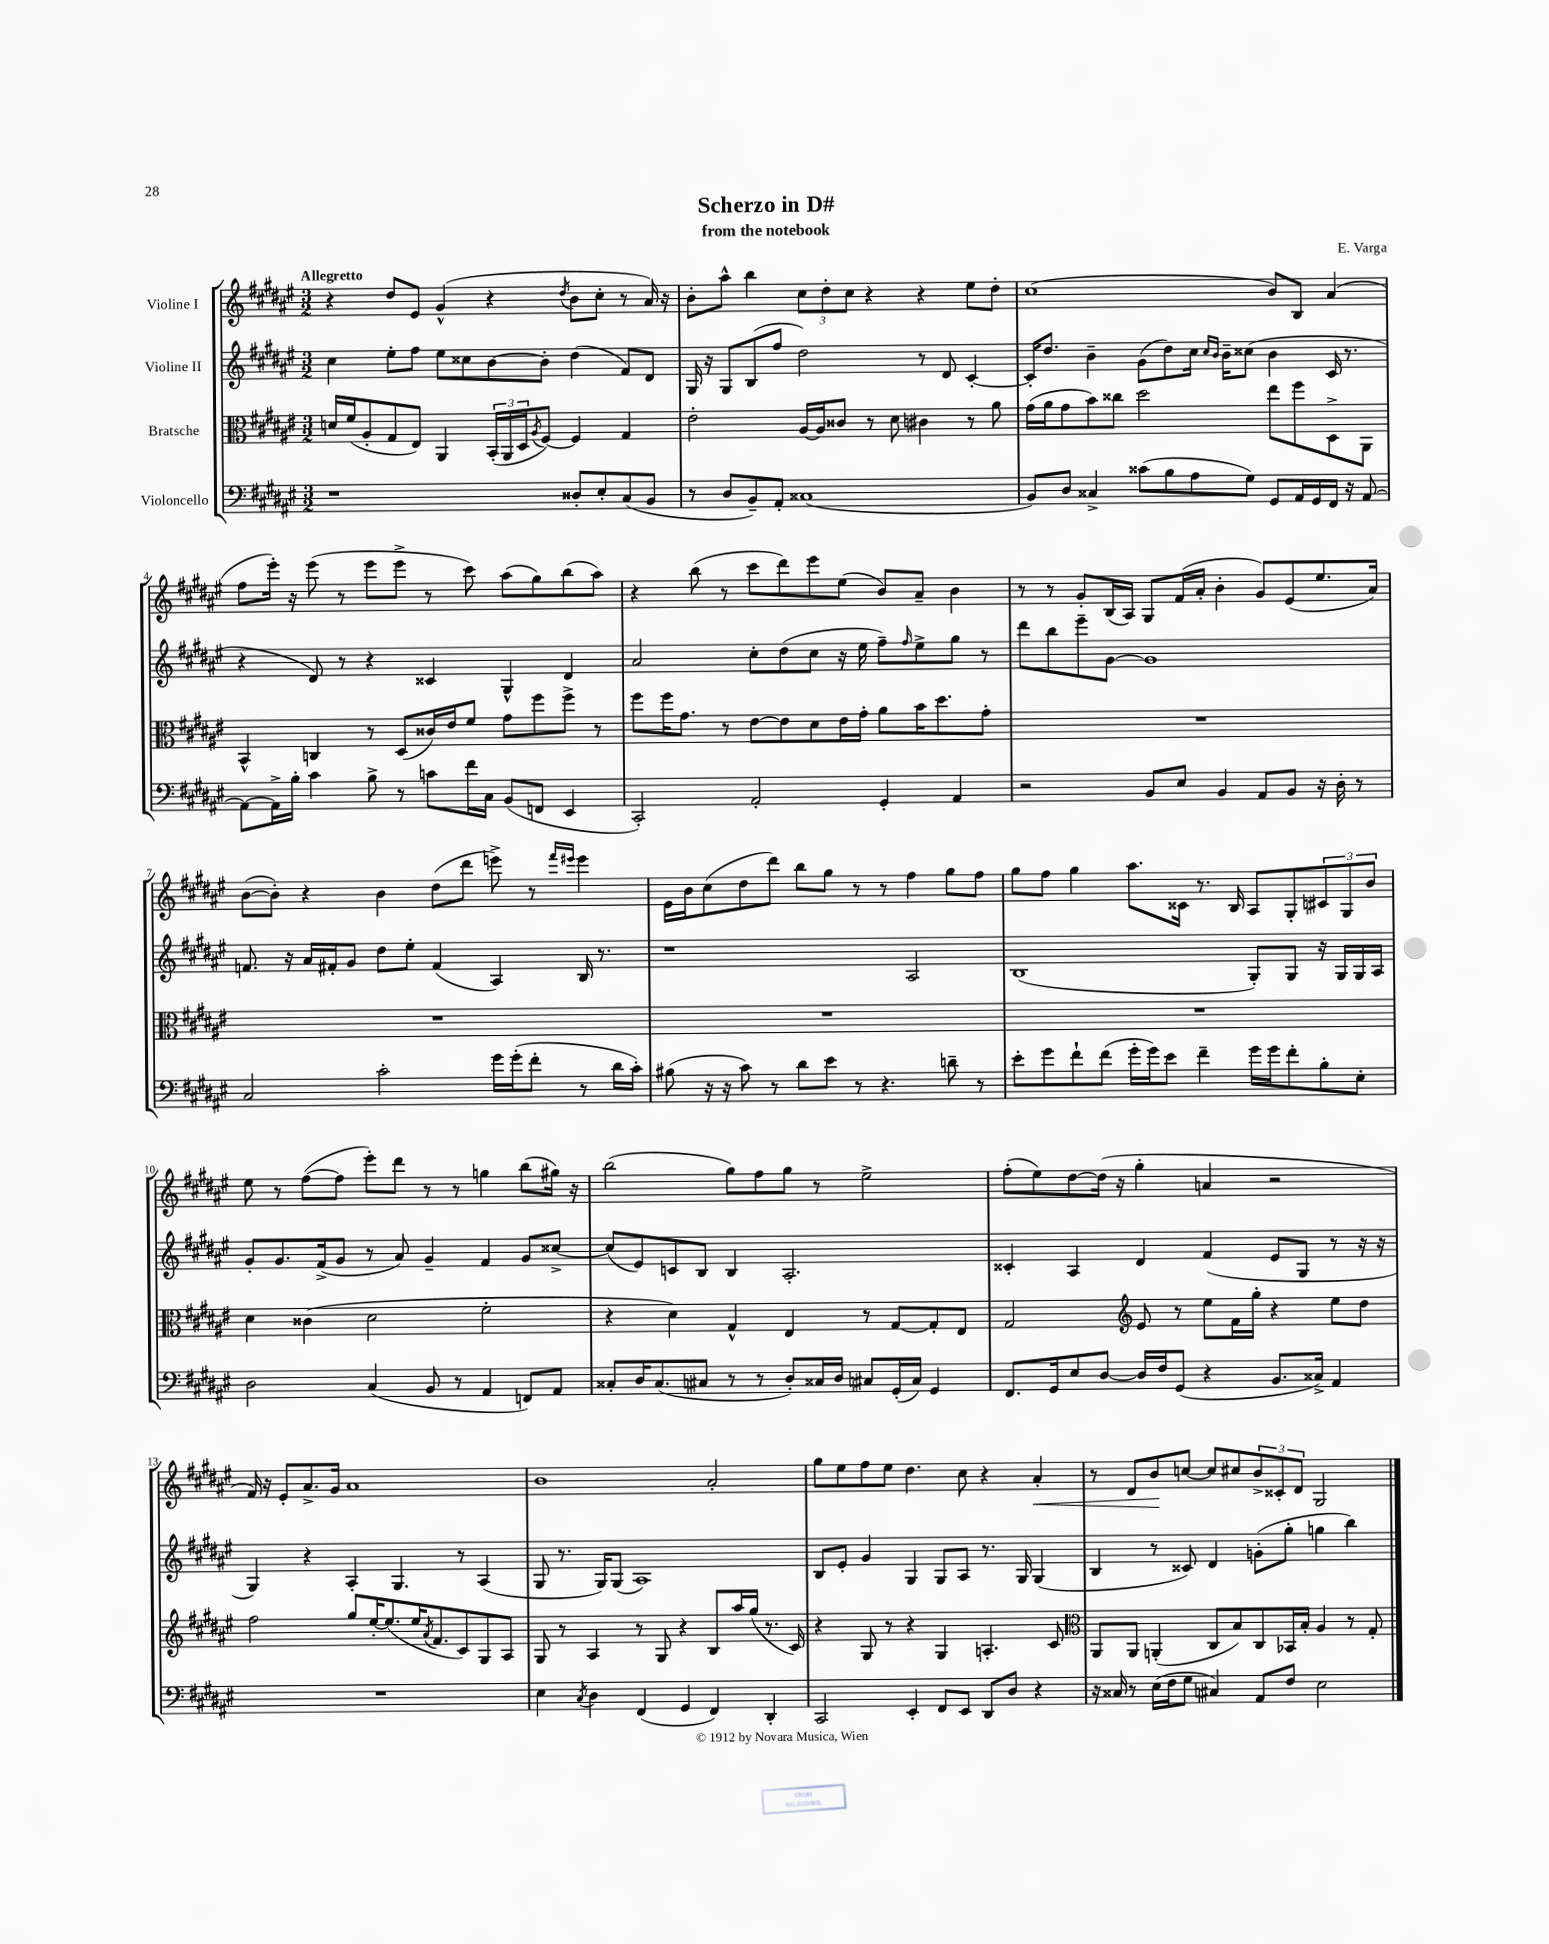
\header { title = "Scherzo in D#" composer = "E. Varga" subtitle = "from the notebook" }
<<
\new StaffGroup <<
\new Staff = "s0" \with { instrumentName = "Violine I" } {
    \clef treble \key fis \major \numericTimeSignature \time 3/2 \tempo "Allegretto"
    r4 dis''8 eis'8 gis'4-^( r4 \acciaccatura { dis''8 } b'8 cis''8-. r8 ais'16) r16 |
    b'8-. ais''8-^ b''4 \tuplet 3/2 { cis''8 dis''8-. cis''8 } r4 r4 eis''8 dis''8-. |
    cis''1( b'8) b8 ais'4( |
    fis''8 eis'''16-.) r16 eis'''8( r8 eis'''8 eis'''8-> r8 cis'''8) ais''8( gis''8) b''8( ais''8) |
    r4 b''8( r8 cis'''8 dis'''8) eis'''8 eis''8( b'8) ais'8-- b'4 |
    r8 r8 gis'8-. b16( ais16) gis8 fis'16( ais'16-. b'4-. gis'8) eis'8( eis''8. ais'16) |
    b'8~( b'8-.) r4 b'4 dis''8( dis'''8 e'''8->) r8 \grace { fis'''16 eis'''16 } eis'''4 |
    eis'16 b'16 cis''8( dis''8 dis'''8) b''8 gis''8 r8 r8 fis''4 gis''8 fis''8 |
    gis''8 fis''8 gis''4 ais''8. cisis'16 r8. b16 ais8 gis8-. \tuplet 3/2 { cis'8 gis8 b'8 } |
    eis''8 r8 fis''8~( fis''8 eis'''8-.) dis'''8 r8 r8 g''4 b''8( gis''16) r16 |
    b''2( gis''8) fis''8 gis''8 r8 eis''2-> |
    fis''8-.( eis''8) dis''8~ dis''16( r16 gis''4-. a'4 r2 |
    fis'16) r16 eis'8-. ais'8.-> gis'16 ais'1 |
    b'1 ais'2-. |
    gis''8 eis''8 fis''8 eis''8 dis''4. cis''8 r4 ais'4-.\< |
    r8 dis'8 b'8\! c''8~ c''8 cis''8 \tuplet 3/2 { b'8-> cisis'8-. dis'8 } gis2 \bar "|." |
}
\new Staff = "s1" \with { instrumentName = "Violine II" } {
    \clef treble \key fis \major \numericTimeSignature \time 3/2
    cis''4 eis''8-. fis''8 eis''8 cisis''8 b'8~ b'8-. dis''4( fis'8) dis'8 |
    gis16 r16 gis8 b8( fis''8 dis''2) r8 dis'8 cis'4~-. |
    cis'16-. dis''8. b'4-- gis'8( dis''8) cis''16 \grace { cis''16 b'16 } b'16-- cisis''8( b'4 cis'16 r8. |
    r4 dis'8) r8 r4 cisis'4 gis4-^ dis'4 |
    ais'2 cis''8-. dis''8( cis''8 r16 eis''16 fis''8--) \grace { fis''16 } eis''8-> gis''8 r8 |
    dis'''8 b''8 eis'''8-- gis'8~ gis'1 |
    f'8. r16 ais'16 fis'16-. gis'8 dis''8 eis''8-. fis'4( ais4) b16 r8. |
    r1 ais2 |
    b1( gis8-.) gis8 r16 gis16 gis16 ais16 |
    gis'8-. gis'8. fis'16->( gis'8 r8 ais'8) gis'4-- fis'4 gis'8 cisis''8~-> |
    cisis''8( eis'8) c'8 b8 b4 ais2.-. |
    cisis'4-. ais4 dis'4 fis'4( eis'8 gis8 r8 r16 r16 |
    gis4) r4 ais4-. gis4. r8 ais4( |
    gis8 r8. gis16) gis8( ais1) |
    b8 eis'8-. gis'4 gis4 gis8 ais8 r8. gis16 gis4( |
    b4 r8 cisis'8) dis'4 g'8-.( gis''8-. g''4 b''4) \bar "|." |
}
\new Staff = "s2" \with { instrumentName = "Bratsche" } {
    \clef alto \key fis \major \numericTimeSignature \time 3/2
    d'16 fis'16( ais8-. gis8 eis8) ais,4 \tuplet 3/2 { b,16-.( ais,16 dis16 } \acciaccatura { ais8 } fis8~) fis4 gis4 |
    eis'2-. ais16~ ais16 cisis'8 r8 dis'8 cis'4 r8 ais'8 |
    gis'16( ais'16 gis'8 b'8) cisis''8 dis''2 eis''8 fis''8 dis8-> ais,8 |
    b,4-^ c4 r8 dis8( cisis'16) eis'16 fis'8 gis'8 fis''8 fis''8-> r8 |
    fis''8 fis''16 gis'8. r8 eis'8~ eis'8 dis'8 eis'16 gis'16-. ais'8 b'16 dis''8. gis'8-. |
    R1. |
    R1. |
    R1. |
    R1. |
    dis'4 cisis'4( dis'2 fis'2-. |
    r4 dis'4) gis4-^ eis4 r8 gis8~ gis8-. eis8 |
    gis2 \clef treble eis'8 r8 eis''8 fis'16 gis''16-. r4 eis''8 dis''8 |
    fis''2 gis''8 eis''16~-. eis''8.( eis''16 \acciaccatura { ais'8 } fis'8. cis'8) gis8 ais8 |
    gis8 r8 ais4 r8 gis8 r4 b8 ais''16 gis''16( r8. cis'16) |
    r4 gis8 r8 r4 gis4 a4.-. cis'8 |
    \clef alto ais,8 ais,8 a,4-.( cis8 b8) cis8 bes,16 b16-. ais4 r8 gis8-. \bar "|." |
}
\new Staff = "s3" \with { instrumentName = "Violoncello" } {
    \clef bass \key fis \major \numericTimeSignature \time 3/2
    r1 disis8-. eis8-. cis8( b,8 |
    r8 dis8 b,8--) ais,8-. cisis1( |
    b,8) dis8 cisis4-> cisis'8( b8 ais8 gis8) gis,8 ais,16 gis,16 fis,16 r16 ais,8~ |
    ais,8~ ais,16-> b16-. cis'4 b8-> r8 c'8 fis'16 cis16 b,8( f,8 eis,4 |
    cis,2-.) ais,2-. gis,4-. ais,4 |
    r2 b,8 eis8 b,4 ais,8 b,8 r16 dis16-. r8 |
    cis2 cis'2-. gis'16 gis'16-.( fis'8-. r8 dis'16 cis'16-.) |
    bis8( r16 r16 cis'8) r8 dis'8 eis'8 r8 r4. d'8-- r8 |
    eis'8-. gis'8 fis'8-! fis'8( gis'16-. gis'16) eis'8 fis'4-- gis'16 gis'16 fis'8-. b8-. eis8-. |
    dis2 cis4( b,8 r8 ais,4 f,8) ais,8 |
    cisis8-. dis16 cisis8.( cis8 r8 r8 dis8-.) cisis16 dis16 cis8 gis,16-.( cis16) gis,4 |
    fis,8. gis,16 eis8 dis8~ dis16 fis16 gis,8( r4 b,8. cisis16->) ais,4 |
    R1. |
    eis4 \acciaccatura { cis8 } dis4 fis,4( gis,4 fis,4) dis,4-. |
    cis,2 eis,4-. fis,8 eis,8 dis,8 dis8 r4 |
    r16 cisis16 r8 eis16( fis16 gis8 cis4) ais,8 fis8 eis2 \bar "|." |
}
>>
>>
